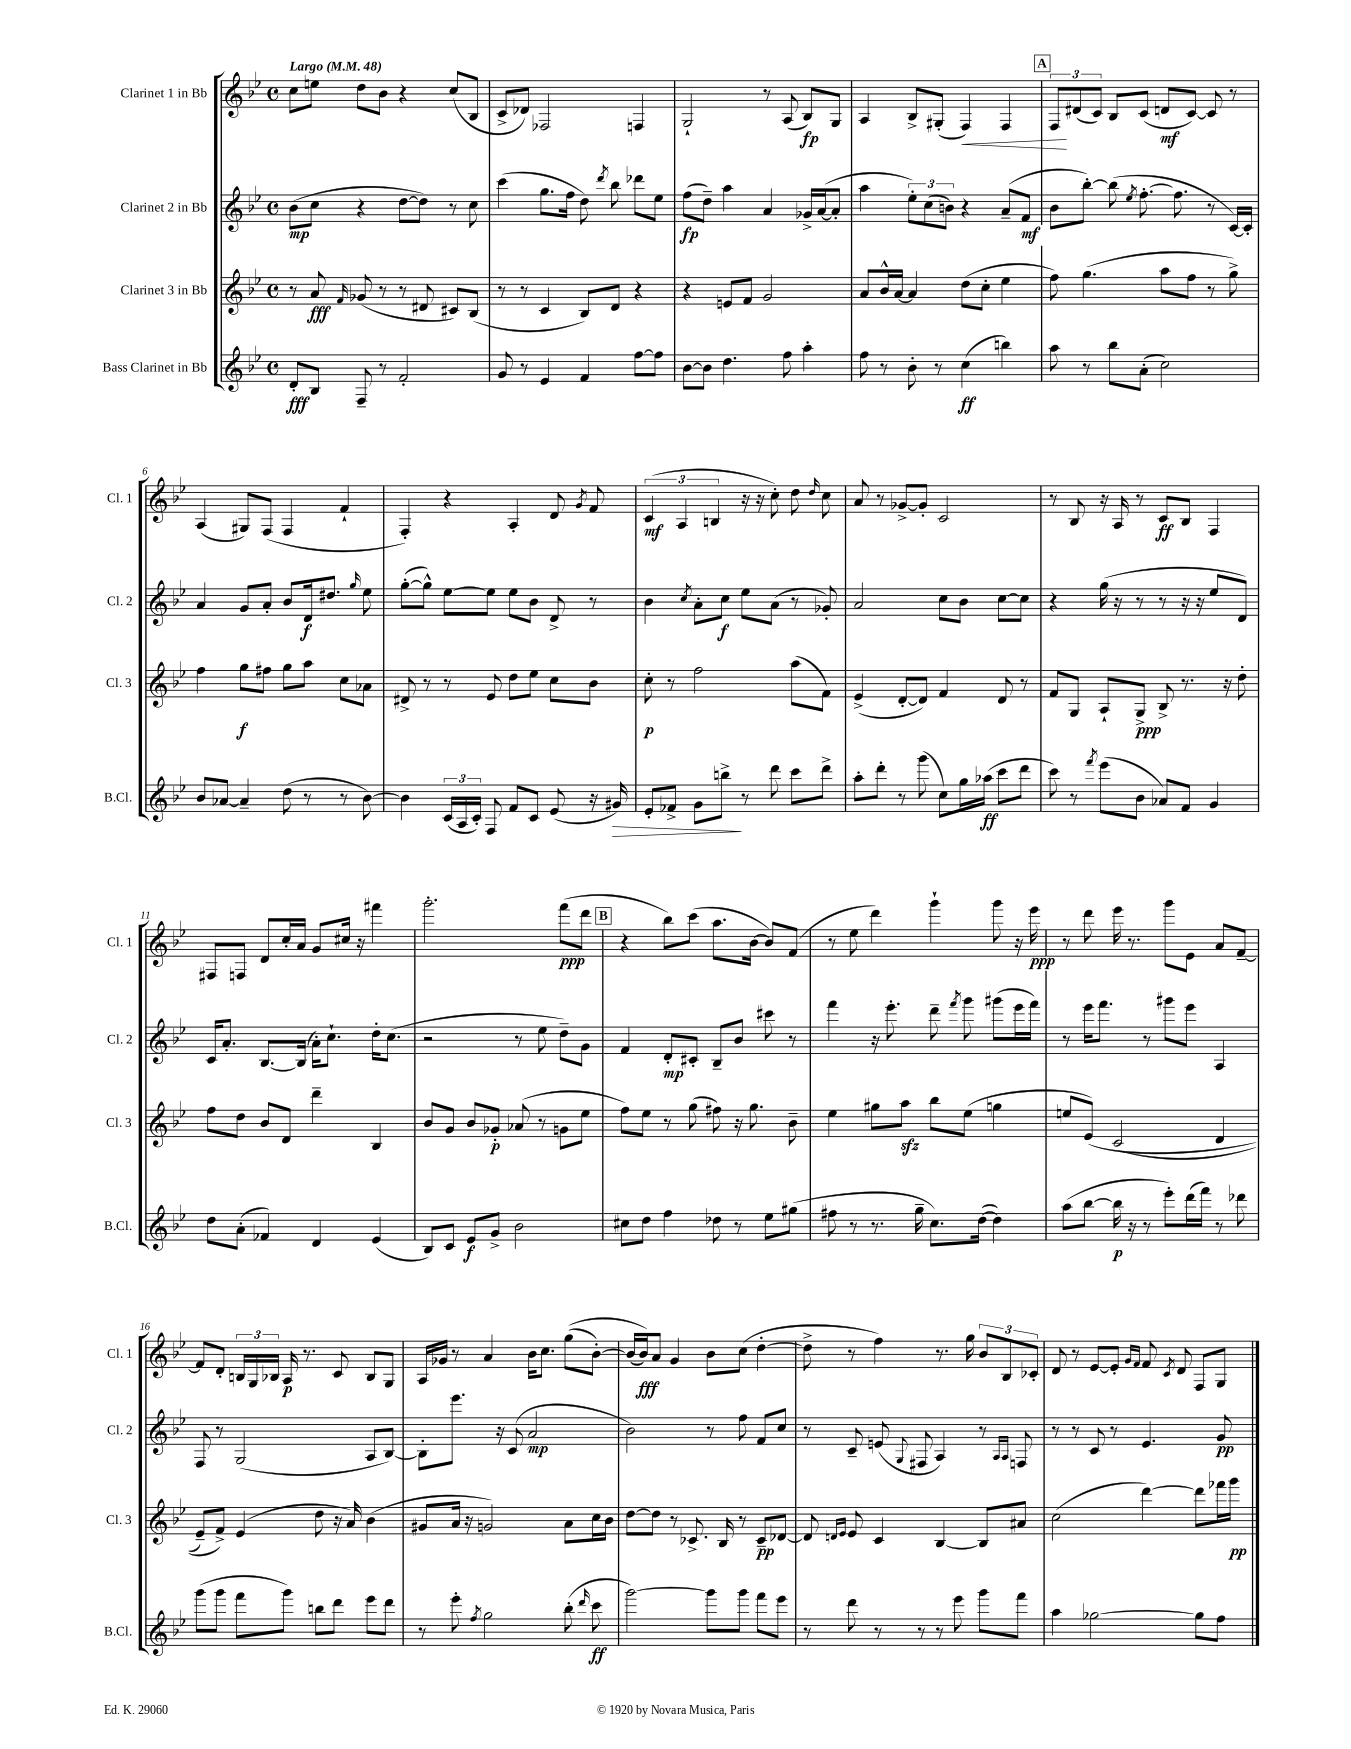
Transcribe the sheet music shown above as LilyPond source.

<<
\new StaffGroup <<
\new Staff = "s0" \with { instrumentName = "Clarinet 1 in Bb" shortInstrumentName = "Cl. 1" } {
    \clef treble \key bes \major \defaultTimeSignature \time 4/4 \tempo "Largo" 4 = 48
    \autoBeamOff c''8[ e''8] d''8[ bes'8] r4 c''8[( bes8] |
    c'8[-> des'8]) fes2 f4 |
    g2-! r8 a8( bes8[\fp) g8] |
    a4 bes8[-> gis8]-.( f4\<) f4 |
    \mark \markup { \box "A" } \tuplet 3/2 { f8[\! dis'8( c'8]) } bes8[ c'8]( d'8[\mf c'8]~) c'8 r8 |
    a4( gis8[) f8]( f4 f'4-! |
    f4-.) r4 a4-. d'8 \acciaccatura { g'8 } f'8 |
    \tuplet 3/2 { c'4\mf( a4 b4 } r16 r16 c''8-.) d''8 \grace { d''16 } c''8 |
    a'8 r8 ges'8[~-> ges'8]-. c'2 |
    r8 bes8 r16 a16 r8 c'8[\ff bes8] f4 |
    fis8[ f8] d'8[ c''16-. a'16] g'8[ cis''16] r16 fis'''4 |
    g'''2.-. f'''8[\ppp( d'''8] |
    \mark \markup { \box "B" } r4 bes''8[) c'''8]( a''8.[ bes'16]~ bes'8[) f'8]( |
    r8 ees''8 d'''4) g'''4-! g'''8 r16 ees'''16\ppp |
    r8 d'''8 ees'''16 r8. g'''8[ ees'8] a'8[ f'8]~-- |
    f'8[ d'8]-. \tuplet 3/2 { b16[ g16 bes16] } a16\p r8. c'8 bes8[ g8] |
    a16[ ges'16] r8 a'4 bes'16[ c''8.] g''8[(\( bes'8]~-.) |
    bes'16[( bes'16\fff)\) a'8] g'4 bes'8[ c''8]( d''4~-. |
    d''8-> r8 f''4) r8. g''16 \tuplet 3/2 { bes'8[ bes8 ces'8]-. } |
    d'8 r8 ees'8[~ ees'8]-. \grace { g'16[ f'16] } f'8 \acciaccatura { c'8 } d'8 f8[ g8] \bar "|." |
}
\new Staff = "s1" \with { instrumentName = "Clarinet 2 in Bb" shortInstrumentName = "Cl. 2" } {
    \clef treble \key bes \major \defaultTimeSignature \time 4/4
    \autoBeamOff bes'8[\mp( c''8] r4 d''8[~ d''8]) r8 c''8 |
    c'''4( g''8.[ f''16] d''8) \acciaccatura { d'''8 } bes''8 des'''8[ ees''8] |
    f''8[\fp( d''8]--) a''4 a'4 ges'16[-> a'16~( a'8]-. |
    a''4 \tuplet 3/2 { ees''8[-.) c''8( b'8]) } r4 a'8[--( f'8]\mf |
    \mark \markup { \box "A" } bes'8[ bes''8]~-.) bes''8( \acciaccatura { ees''8 } f''8.~-. f''8. r8 c'16[~) c'16]-. |
    a'4 g'8[ a'8]-. bes'8[ d'16\f dis''8.] \grace { g''16 } ees''8 |
    g''8[~-.( g''8]-^) ees''8[~ ees''8] ees''8[ bes'8] d'8-> r8 |
    bes'4 \acciaccatura { c''8 } a'8[-. c''8]\f ees''8[ a'8]( r8 ges'8-.) |
    a'2 c''8[ bes'8] c''8[~ c''8] |
    r4 g''16( r16 r8 r8 r16 r16 ees''8[ d'8]) |
    c'16[ a'8.]-. bes8.[~ bes16]( a'16[-.) c''8.]-! d''16[-. c''8.]( |
    r2 r8 ees''8 d''8[--) g'8] |
    \mark \markup { \box "B" } f'4 d'8[-.\mp cis'8]-. bes8[-- bes'8] cis'''8 r8 |
    f'''4 r16 ees'''8.-. d'''8-- \acciaccatura { f'''8 } g'''8 gis'''8[( ees'''16 f'''16]) |
    r8 ees'''16[ f'''8.] r8 gis'''8[ ees'''8] a4 |
    f8 r8 g2( a8[ bes8]~) |
    bes8[-. ees'''8.] r16 c'8( a'2\mp |
    bes'2) r8 f''8 f'8[ c''8] |
    r8 c'8-- e'8( \appoggiatura { g8 } fis8 a4) r8 \grace { a16[ a16] } f8 |
    r8 r8 c'8 r8 ees'4. g'8\pp \bar "|." |
}
\new Staff = "s2" \with { instrumentName = "Clarinet 3 in Bb" shortInstrumentName = "Cl. 3" } {
    \clef treble \key bes \major \defaultTimeSignature \time 4/4
    \autoBeamOff r8 a'8\fff \grace { f'16 } ges'8( r8 r8 dis'8 cis'8[) bes8]( |
    r8 r8 c'4 bes8[) d'8] r4 |
    r4 e'8[ f'8] g'2 |
    a'8[ bes'16-^ a'16]~ a'4 d''8[( c''8]-. ees''4 |
    \mark \markup { \box "A" } f''8) g''4.( a''8[ f''8] r8 g''8->) |
    f''4 g''8[\f fis''8] g''8[ a''8] c''8[ aes'8] |
    dis'8-> r8 r8 ees'8 d''8[ ees''8] c''8[ bes'8] |
    c''8-.\p r8 f''2 a''8[( f'8]) |
    ees'4->( d'8[~-. d'8]) f'4 d'8 r8 |
    f'8[ g8] a8[-! g8]->\ppp bes8-> r8. r16 d''8-. |
    f''8[ d''8] bes'8[ d'8] d'''4-- bes4 |
    bes'8[ g'8] bes'8[ ges'8]-.\p aes'8( r8 g'8[ ees''8] |
    \mark \markup { \box "B" } f''8[) ees''8] r8 g''8( fis''8) r16 g''8. bes'8-- |
    ees''4 gis''8[ a''8]\sfz bes''8[ ees''8]( g''4 |
    e''8[ ees'8])\( c'2( d'4 |
    ees'8[--) f'8]->\) ees'4( d''8 r16 a'16) bes'4( |
    gis'8[ a'16] r16 g'2) a'8[ c''16 bes'16] |
    d''8[~ d''8] r8 ces'8.-> bes16 r8 ces'8[--\pp des'8]~ |
    des'8 \grace { d'16[ ees'16] } ees'8 c'4 bes4~ bes8[ ais'8] |
    c''2( d'''4~) d'''8[ fes'''16 g'''16]\pp \bar "|." |
}
\new Staff = "s3" \with { instrumentName = "Bass Clarinet in Bb" shortInstrumentName = "B.Cl." } {
    \clef treble \key bes \major \defaultTimeSignature \time 4/4
    \autoBeamOff d'8[-.\fff bes8] f8-- r8 f'2-. |
    g'8 r8 ees'4 f'4 f''8[~ f''8] |
    bes'8[~ bes'8] d''4. f''8 a''4-. |
    f''8 r8 bes'8-. r8 c''4\ff( b''4) |
    \mark \markup { \box "A" } a''8 r8 bes''8[ a'8]-.( c''2) |
    bes'8[ aes'8]~ aes'4-- d''8( r8 r8 bes'8~) |
    bes'4 \tuplet 3/2 { c'16[( a16 c'16]-.) } f8 f'8[ c'8] ees'8( r16 gis'16\>) |
    ees'8[-. fes'8]-> g'8[ b''8]->\! r8 d'''8 c'''8[ d'''8]-> |
    a''8[-. d'''8]-. r8 g'''8( c''8[) g''16 aes''16]\ff( c'''8[ d'''8] |
    c'''8) r8 \acciaccatura { f'''8 } ees'''8[( bes'8] aes'8[) f'8] g'4 |
    d''8[ a'8]-.( fes'4) d'4 ees'4( |
    bes8[) c'8] ees'8[\f g'8]-> bes'2 |
    \mark \markup { \box "B" } cis''8[ d''8] f''4 des''8 r8 ees''8[ gis''8]( |
    fis''8 r8 r8. g''16-- c''8.[) d''16]~( d''4) |
    a''8[( bes''8]~ bes''16\p r16 r8 ees'''8[-.) d'''16( f'''16]) r8 des'''8 |
    g'''8[( g'''8] f'''8[ g'''8]) b''8[ d'''8] ees'''8[ d'''8] |
    r8 ees'''8-. \acciaccatura { f''8 } g''2 bes''8-.( \grace { d'''16 } c'''8\ff |
    g'''2~) g'''8[ g'''8] f'''8[ ees'''8] |
    r8 d'''8 r8 r8 r8 ees'''8 g'''8[ f'''8] |
    a''4 ges''2~ ges''8[ f''8] \bar "|." |
}
>>
>>
